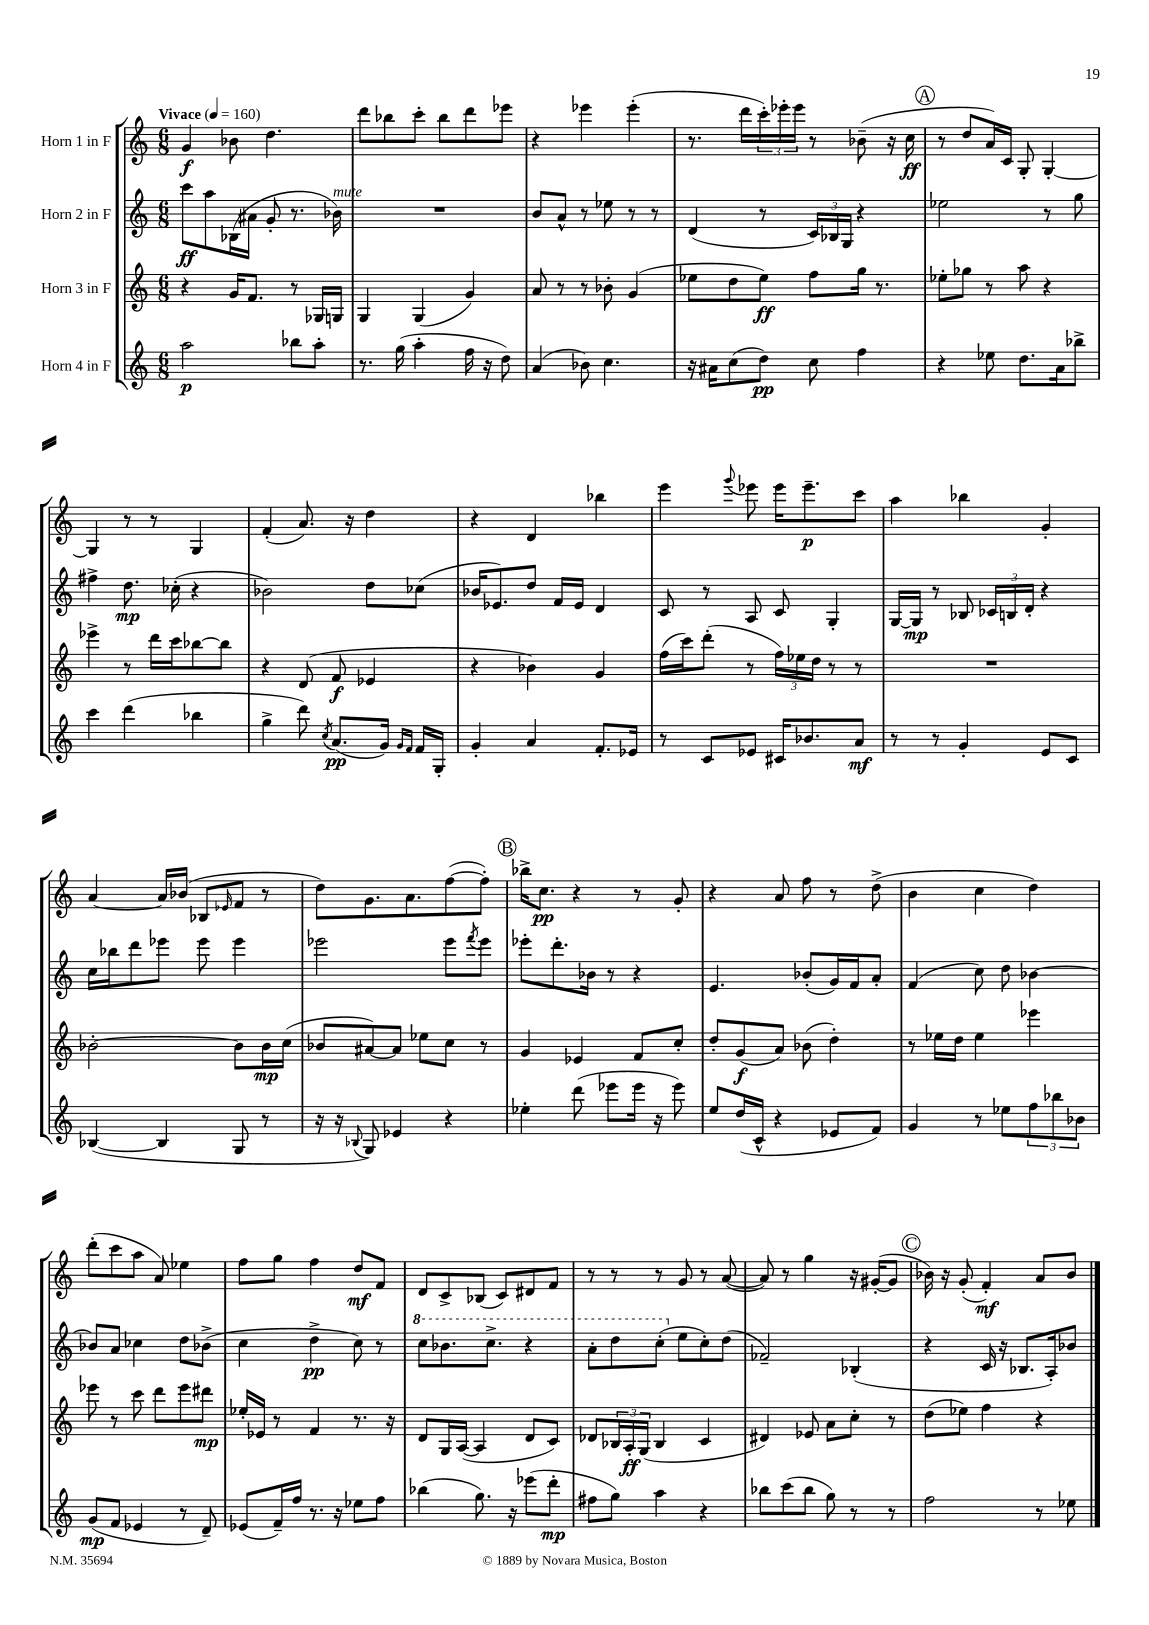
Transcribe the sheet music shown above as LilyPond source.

<<
\new StaffGroup <<
\new Staff = "s0" \with { instrumentName = "Horn 1 in F" } {
    \clef treble \key c \major \numericTimeSignature \time 6/8 \tempo "Vivace" 4 = 160
    g'4\f bes'8 d''4. |
    d'''8 bes''8 c'''8-. bes''8 d'''8 ees'''8 |
    r4 ees'''4 ees'''4-.( |
    r8. d'''16 \tuplet 3/2 { c'''16-.) ees'''16-. ees'''16 } r8 bes'8--( r16 c''16\ff |
    \mark \markup { \circle "A" } r8 d''8 a'16) c'16 g8-. g4~-. |
    g4 r8 r8 g4 |
    f'4-.( a'8.) r16 d''4 |
    r4 d'4 bes''4 |
    e'''4 \appoggiatura { g'''8 } ees'''8 ees'''16 ees'''8.--\p c'''8 |
    a''4 bes''4 g'4-. |
    a'4~ a'16 bes'16( bes8 \grace { ees'16 } f'8 r8 |
    d''8) g'8. a'8. f''8~( f''8-.) |
    \mark \markup { \circle "B" } bes''16-> c''8.\pp r4 r8 g'8-. |
    r4 a'8 f''8 r8 d''8->( |
    b'4 c''4 d''4) |
    d'''8-.( c'''8 a''8 a'8) ees''4 |
    f''8 g''8 f''4 d''8\mf f'8 |
    d'8 c'8-> bes8( c'8) dis'8 f'8 |
    r8 r8 r8 g'8 r8 a'8~( |
    a'8) r8 g''4 r16 gis'16~-.( gis'8 |
    \mark \markup { \circle "C" } bes'16) r16 g'8-.( f'4-.\mf) a'8 bes'8 \bar "|." |
}
\new Staff = "s1" \with { instrumentName = "Horn 2 in F" } {
    \clef treble \key c \major \numericTimeSignature \time 6/8
    c'''8\ff a''8 bes16( ais'16 g'8-. r8. bes'16^\markup { \italic "mute" }) |
    R2. |
    b'8 a'8-^ r8 ees''8 r8 r8 |
    d'4( r8 \tuplet 3/2 { c'16) bes16 g16 } r4 |
    \mark \markup { \circle "A" } ees''2 r8 g''8 |
    fis''4-> d''8.\mp ces''16-.( r4 |
    bes'2) d''8 ces''8( |
    bes'16 ees'8.) d''8 f'16 ees'16 d'4 |
    c'8 r8 a8 c'8 g4-. |
    g16~ g16\mp r8 bes8 \tuplet 3/2 { ces'16 b16 d'16-. } r4 |
    c''16 bes''16 d'''8 ees'''8 ees'''8 ees'''4 |
    ees'''2 ees'''8 \acciaccatura { f'''8 } ees'''8 |
    \mark \markup { \circle "B" } ees'''8-. d'''8.-. bes'16 r8 r4 |
    e'4. bes'8-.( g'16) f'16 a'8-. |
    f'4( c''8) d''8 bes'4~ |
    bes'8 a'8 ces''4 d''8 bes'8->( |
    c''4 d''4->\pp c''8) r8 |
    \ottava #1 c'''8 bes''8. c'''8.-> r4 |
    a''8-. d'''8 c'''8-.( \ottava #0 e''8 c''8-.) d''8( |
    fes'2--) bes4-.( |
    \mark \markup { \circle "C" } r4 c'16 r16 bes8. a16-.) bes'8 \bar "|." |
}
\new Staff = "s2" \with { instrumentName = "Horn 3 in F" } {
    \clef treble \key c \major \numericTimeSignature \time 6/8
    r4 g'16 f'8. r8 ges16 g16 |
    g4 g4( g'4) |
    a'8 r8 r8 bes'8-. g'4( |
    ees''8 d''8 ees''8\ff) f''8 g''16 r8. |
    \mark \markup { \circle "A" } ees''8-. ges''8 r8 a''8 r4 |
    ees'''4-> r8 d'''16 c'''16 bes''8~ bes''8 |
    r4 d'8( f'8\f ees'4 |
    r4 bes'4) g'4 |
    f''16( c'''16) d'''8-.( r8 \tuplet 3/2 { f''16) ees''16 d''16 } r8 r8 |
    R2. |
    bes'2~-. bes'8 bes'16\mp c''16( |
    bes'8 ais'8~) ais'8 ees''8 c''8 r8 |
    \mark \markup { \circle "B" } g'4 ees'4 f'8 c''8-. |
    d''8-. g'8\f( a'8) bes'8( d''4-.) |
    r8 ees''16 d''16 ees''4 ees'''4 |
    ees'''8 r8 c'''8 d'''8 ees'''8 dis'''8\mp |
    ees''16-. ees'16 r8 f'4 r8. r16 |
    d'8 g16 a16~( a4 d'8 c'8) |
    des'8 \tuplet 3/2 { bes16 a16-.\ff g16( } bes4 c'4 |
    dis'4) ees'8 a'8 c''8-. r8 |
    \mark \markup { \circle "C" } d''8( ees''8) f''4 r4 \bar "|." |
}
\new Staff = "s3" \with { instrumentName = "Horn 4 in F" } {
    \clef treble \key c \major \numericTimeSignature \time 6/8
    a''2\p bes''8 a''8-. |
    r8. g''16( a''4-. f''16 r16 d''8) |
    a'4( bes'8) c''4. |
    r16 ais'16 c''8( d''8\pp) c''8 f''4 |
    \mark \markup { \circle "A" } r4 ees''8 d''8. a'16 bes''8-> |
    c'''4 d'''4( bes''4 |
    g''4-> d'''8) \acciaccatura { c''8 } a'8.\pp( g'16) \grace { g'16 f'16 } f'16 g16-. |
    g'4-. a'4 f'8.-. ees'16 |
    r8 c'8 ees'8 cis'16 bes'8. a'8\mf |
    r8 r8 g'4-. e'8 c'8 |
    bes4~( bes4 g8 r8 |
    r16 r16 \appoggiatura { bes8 } g8) ees'4 r4 |
    \mark \markup { \circle "B" } ees''4-. d'''8( ees'''8 ees'''16 r16 ees'''8) |
    e''8 d''16( c'16-^ r4 ees'8 f'8) |
    g'4 r8 ees''8 \tuplet 3/2 { f''8 bes''8 bes'8 } |
    g'8\mp( f'8 ees'4 r8 d'8--) |
    ees'8( f'16--) f''16 r8. r16 ees''8 f''8 |
    bes''4( g''8.) r16 ees'''8( d'''8-.\mp |
    fis''8 g''8) a''4 r4 |
    bes''8 c'''8( bes''8 g''8) r8 r8 |
    \mark \markup { \circle "C" } f''2 r8 ees''8 \bar "|." |
}
>>
>>
\layout { \context { \Score \remove "Bar_number_engraver" } }
